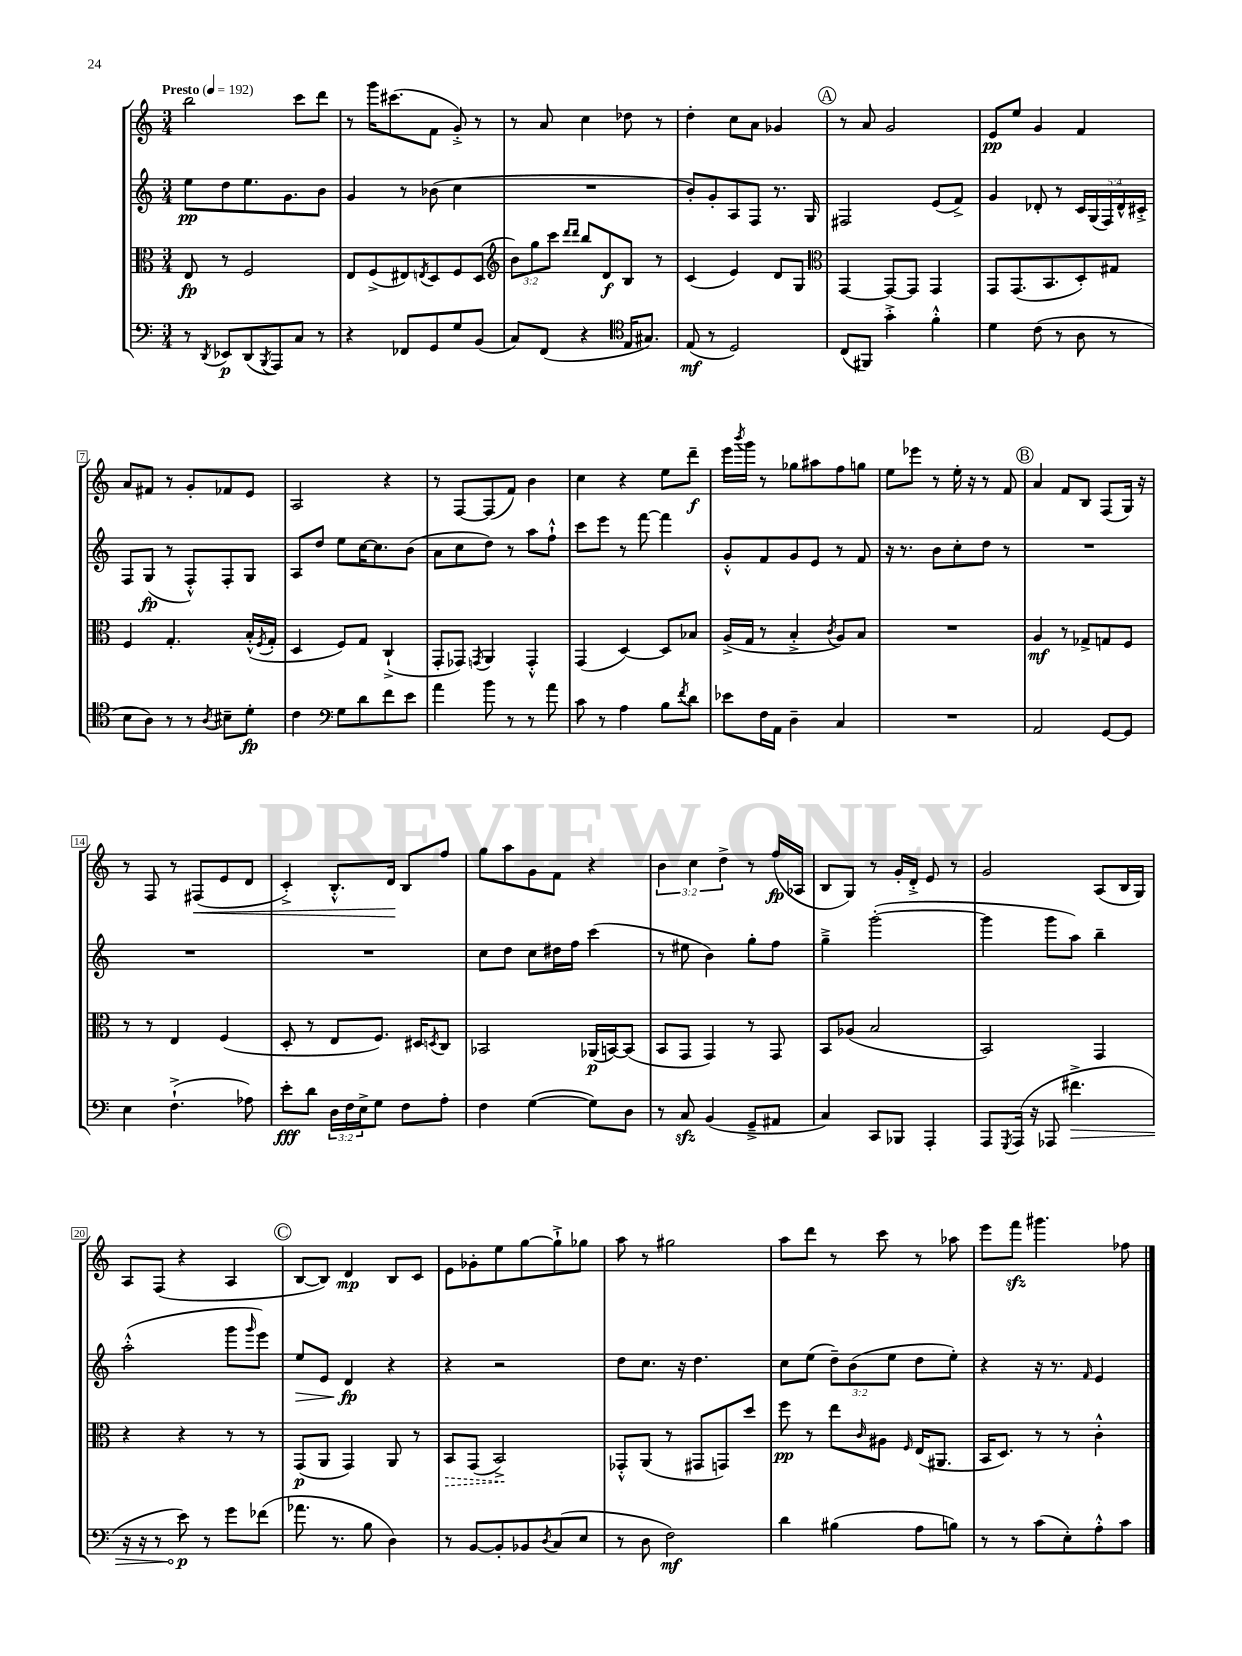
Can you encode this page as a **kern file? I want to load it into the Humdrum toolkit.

**kern	**kern	**kern	**kern
*staff4	*staff3	*staff2	*staff1
*clefF4	*clefC3	*clefG2	*clefG2
*k[]	*k[]	*k[]	*k[]
*M3/4	*M3/4	*M3/4	*M3/4
*MM192	*MM192	*MM192	*MM192
8r	8E	8ee	2bb
8qDD	.	.	.
8EE-	8r	8dd	.
(8DD	2F	8.ee	.
8qBBB	.	.	.
8AAA)	.	.	.
.	.	8.g	.
8C	.	.	8ccc
8r	.	8b	8ddd
=	=	=	=
4r	8E	4g	8r
.	(8F^	.	16ggg
.	.	.	(8.ccc#
8FF-	8E#)	8r	.
.	8qE	.	.
8GG	8D	(8b-	8f
8G	8F	4cc	8g'^)
(8BB	(8D	.	8r
=	=	=	=
*	*clefG2	*	*
8C)	12b)	2.r	8r
.	12gg	.	.
(8FF	.	.	8a
.	12ccc	.	.
.	16qqddd	.	.
.	16qqddd	.	.
4r	8bb	.	4cc
.	8d	.	.
*clefC4	*	*	*
16E	8B	.	8dd-
8.G#)	.	.	.
.	8r	.	8r
=	=	=	=
(8E	(4c	8b')	4dd'
8r	.	8g'	.
2D)	4e)	8A	8cc
.	.	8F	8a
.	8d	8.r	4g-
.	8G	.	.
.	.	16G	.
=	=	=	=
*	*clefC3	*	*
(8C	[4GG	2F#	8r
8FF#)	.	.	8a
4g'^	8GG_	.	2g
.	8GG]	.	.
4f'^^	4GG	(8e	.
.	.	8f^)	.
=	=	=	=
4d	8GG	4g	8e
.	(8.GG	.	8ee
(8c	.	8d-'	4g
.	8.BB	.	.
8r	.	8r	.
8A	8D')	20c	4f
.	.	(20G	.
.	.	20F)	.
8r	8G#	.	.
.	.	20d-^^	.
.	.	20c#'^	.
=	=	=	=
8B	4F	8F	8a
8A)	.	(8G	8f#
8r	4.G'	8r	8r
8r	.	8F'^^)	8g'
8qA	.	.	.
8B#~	.	8F'	8f-
8d'	(16B'^^	8G	8e
.	8qF	.	.
.	16G'	.	.
=	=	=	=
4c	4D	8A	2A
.	.	8dd	.
*clefF4	*	*	*
8G	8F)	8ee	.
8d	8G	[16cc	.
.	.	8.cc]	.
8f	(4C`^	.	4r
8e	.	(8b	.
=	=	=	=
4a	8GG'	8a	8r
.	8GG-)	8cc	[8F
.	8qGG	.	.
8b	4AA	8dd)	(8F]
8r	.	8r	8f)
8r	4GG'^^	8aa	4b
8a	.	8ff`^^	.
=	=	=	=
8c	(4GG	8ccc	4cc
8r	.	8eee	.
4A	[4D)	8r	4r
.	.	[8fff	.
8B	8D]	4fff]	8ee
8qf	.	.	.
8d	8B-	.	8ddd~
=	=	=	=
8e-	(16A^	8g'^^	16eee
.	.	.	8qbbb
.	16G	.	16ggg
16F	8r	8f	8r
16AA	.	.	.
4D~	4B'^	8g	8gg-
.	.	8e	8aa#
.	8qc	.	.
4C	8A)	8r	8ff
.	8B	8f	8gg
=	=	=	=
2.r	2.r	16r	8ee
.	.	8.r	.
.	.	.	8eee-
.	.	8b	8r
.	.	8cc'	16ee'
.	.	.	16r
.	.	8dd	8r
.	.	8r	8f
=	=	=	=
2AA	4A	2.r	4a
.	8r	.	8f
.	8G-^	.	8B
[8GG	8G	.	(8F
8GG]	8F	.	16G)
.	.	.	16r
=	=	=	=
4E	8r	2.r	8r
.	8r	.	8F
(4.F`^	4E	.	8r
.	.	.	(8F#
.	(4F	.	8e
8A-)	.	.	8d
=	=	=	=
8e'	8D'	2.r	4c'^)
8d	8r	.	.
24D	8E	.	8.B'^^
24F	.	.	.
24E^	.	.	.
8G	8.F)	.	.
.	.	.	16d
8F	.	.	8B
.	16D#	.	.
.	8qD	.	.
8A'	8C	.	8ff
=	=	=	=
4F	2BB-	8cc	8gg
.	.	8dd	8aa
([4G	.	8cc	8g
.	.	16dd#	8f
.	.	16ff	.
8G])	(16AA-	(4ccc	4r
.	[16BB)	.	.
8D	(8BB]	.	.
=	=	=	=
8r	8BB	8r	6b
8C	8GG	8ee#	.
.	.	.	6cc
(4BB	4GG)	4b)	.
.	.	.	6dd^
8GG~^	8r	8gg'	8r
8AA#	8GG	8ff	(16ff
.	.	.	16A-
=	=	=	=
4C)	8BB	4gg~^	8B
.	(8A-	.	8G)
8CC	2B	([2ggg'	8r
8BBB-	.	.	16g'
.	.	.	16d'^
4AAA'	.	.	8e
.	.	.	8r
=	=	=	=
8AAA	2BB)	4ggg]	2g
8qGGG	.	.	.
(16AAA	.	.	.
16r	.	.	.
8AAA-	.	8ggg	.
4.f#^	.	8aa)	.
.	4GG	4bb~	(8A
.	.	.	16B
.	.	.	16G)
=	=	=	=
16r	4r	(2aa'^^	8A
16r	.	.	.
8r	.	.	(8F
8e)	4r	.	4r
8r	.	.	.
8g	8r	8ggg	4A
.	.	16qqggg	.
(8f-	8r	8eee)	.
=	=	=	=
8.a-	(8GG	8ee	[8B
.	8AA	8e	8B])
8.r	.	.	.
.	4GG)	4d	4d
8B	.	.	.
4D)	8AA	4r	8B
.	8r	.	8c
=	=	=	=
8r	8BB	4r	8e
[8BB	(8GG	.	8g-'
8BB']	2BB^)	2r	8ee
8BB-	.	.	[8gg
8qD	.	.	.
(8C	.	.	8gg`^]
8E	.	.	8gg-
=	=	=	=
8r	8GG-'^^	8dd	8aa
8D	(8AA	8.cc	8r
2F)	8r	.	2gg#
.	.	16r	.
.	8GG#	4.dd	.
.	8GG)	.	.
.	8dd	.	.
=	=	=	=
4d	8ff	8cc	8aa
.	8r	(8ee	8ddd
(4B#	8ee	12dd~)	8r
.	.	(12b	.
.	16qqc	.	.
.	8A#	.	8ccc
.	.	12ee	.
.	16qqF	.	.
8A	(16E	8dd	8r
.	8.AA#	.	.
8B)	.	8ee')	8aa-
=	=	=	=
8r	16BB	4r	8eee
.	8.D)	.	.
8r	.	.	8fff
(8c	8r	16r	4.ggg#
.	.	8.r	.
8E')	8r	.	.
.	.	16qqf	.
8A'^^	4c'^^	4e	.
8c	.	.	8ff-
==	==	==	==
*-	*-	*-	*-
